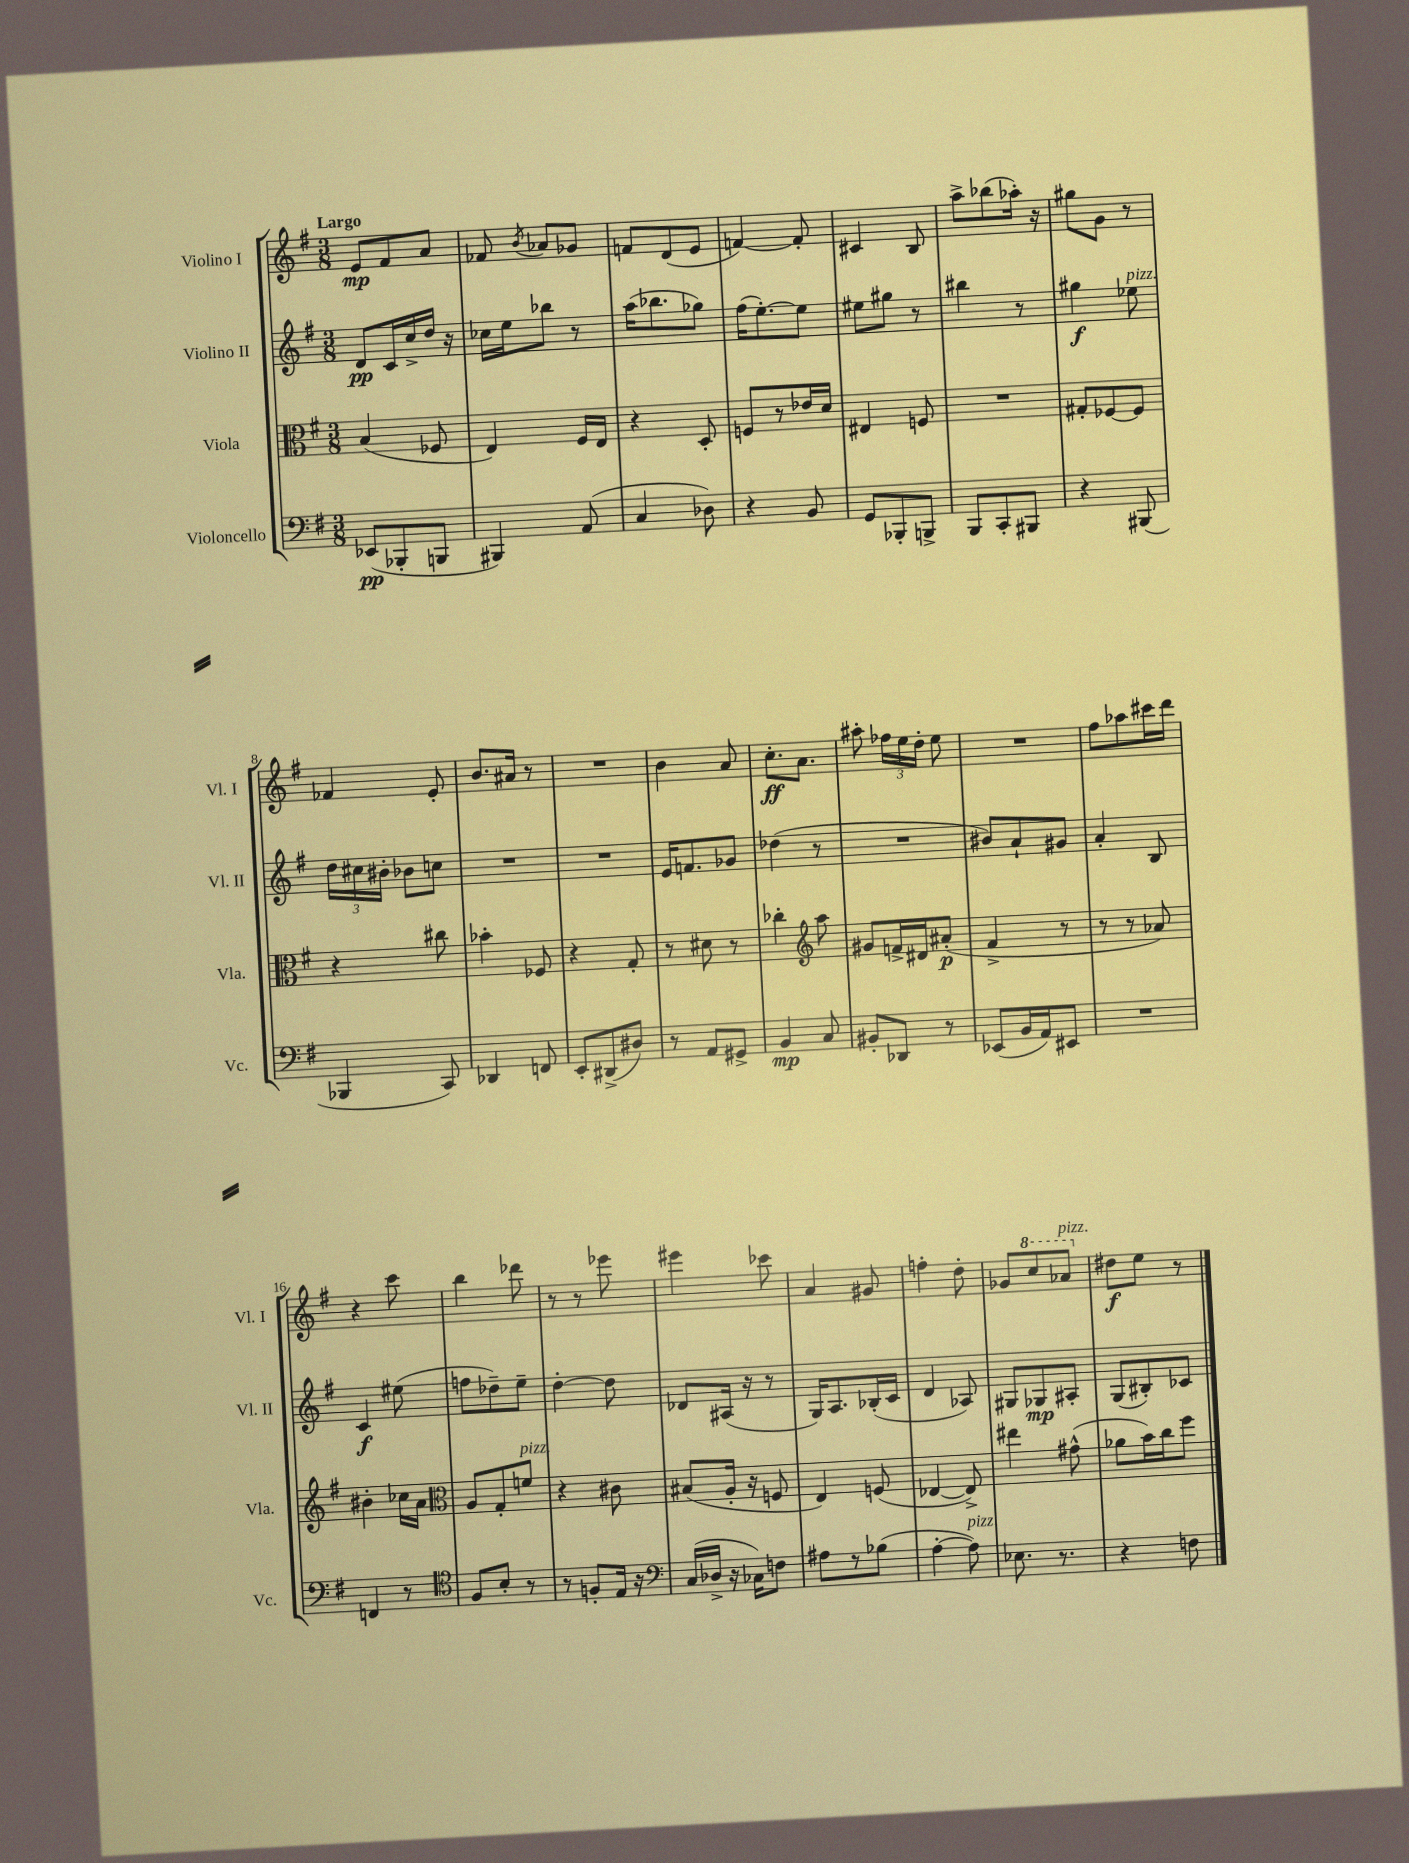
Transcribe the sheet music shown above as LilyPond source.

<<
\new StaffGroup <<
\new Staff = "s0" \with { instrumentName = "Violino I" shortInstrumentName = "Vl. I" } {
    \clef treble \key g \major \numericTimeSignature \time 3/8 \tempo "Largo"
    \autoBeamOff e'8[\mp fis'8 a'8] |
    fes'8 \acciaccatura { b'8 } aes'8[ ges'8] |
    f'8[ d'8( e'8] |
    f'4~) f'8-. |
    cis'4 b8 |
    a''8[-> bes''8( aes''16]-.) r16 |
    gis''8[ g'8] r8 |
    fes'4 e'8-. |
    b'8.[ ais'16] r8 |
    R4. |
    b'4 a'8 |
    c''8.[-.\ff a'8.] |
    ais''8-. \tuplet 3/2 { fes''16[ e''16 d''16]-. } e''8 |
    R4. |
    fis''8[ aes''8 cis'''16 d'''16] |
    r4 c'''8 |
    b''4 des'''8 |
    r8 r8 ees'''8 |
    eis'''4 ces'''8 |
    a'4 gis'8 |
    f''4-. d''8-. |
    ges'8[ \ottava #1 c'''8 aes''8]^\markup { \italic "pizz." } \ottava #0 |
    dis''8[\f e''8] r8 \bar "|." |
}
\new Staff = "s1" \with { instrumentName = "Violino II" shortInstrumentName = "Vl. II" } {
    \clef treble \key g \major \numericTimeSignature \time 3/8
    \autoBeamOff d'8[\pp c'16 c''16-> d''16] r16 |
    ces''16[ e''16 bes''8] r8 |
    a''16[( bes''8. ges''8]) |
    fis''16[( e''8.~-.) e''8] |
    eis''8[ gis''8] r8 |
    bis''4 r8 |
    gis''4\f ees''8^\markup { \italic "pizz." } |
    \tuplet 3/2 { d''16[ cis''16 bis'16]-. } bes'8[ c''8] |
    R4. |
    R4. |
    e'16[ f'8. ges'8] |
    des''4( r8 |
    R4. |
    bis'8[) a'8-! gis'8] |
    a'4-. b8 |
    c'4\f eis''8( |
    f''8[ des''8--) e''8]-- |
    d''4~-. d''8 |
    des'8[ ais16]( r16 r8 |
    g16[) a8. bes16-.( c'16] |
    d'4 aes8) |
    gis8[ ges8\mp ais8]-. |
    g8[( bis8-.) ces'8] \bar "|." |
}
\new Staff = "s2" \with { instrumentName = "Viola" shortInstrumentName = "Vla." } {
    \clef alto \key g \major \numericTimeSignature \time 3/8
    \autoBeamOff b4( fes8 |
    e4) fis16[ e16] |
    r4 d8-. |
    f8[ r8 ees'16 d'16] |
    eis4 f8 |
    R4. |
    gis8[-. fes8~ fes8] |
    r4 cis''8 |
    bes'4-. fes8 |
    r4 g8-. |
    r8 dis'8 r8 |
    ces''4-. \clef treble a''8 |
    gis'8[ f'16-> dis'16 ais'8]-.\p( |
    fis'4-> r8 |
    r8 r8 aes'8) |
    bis'4-. ces''16[ a'16] |
    \clef alto a8[ g8-. f'8]^\markup { \italic "pizz." } |
    r4 cis'8 |
    bis8[( a16]-. r16 f8 |
    e4) f8( |
    ees4~ ees8->) |
    eis''4 gis'8-^( |
    aes'8[ b'16) c''16 fis''8] \bar "|." |
}
\new Staff = "s3" \with { instrumentName = "Violoncello" shortInstrumentName = "Vc." } {
    \clef bass \key g \major \numericTimeSignature \time 3/8
    \autoBeamOff ees,8[\pp( bes,,8-. b,,8] |
    bis,,4) a,8( |
    c4 des8) |
    r4 b,8 |
    g,8[ bes,,8-. b,,8]-> |
    b,,8[ c,8-. bis,,8] |
    r4 bis,,8( |
    bes,,4 c,8) |
    des,4 f,8 |
    e,8[-. dis,8->( dis8]) |
    r8 a,8[ gis,8]-> |
    b,4\mp c8 |
    bis,8[-. des,8] r8 |
    ees,8[( b,16 a,16) eis,8] |
    R4. |
    f,4 r8 |
    \clef tenor fis8[ b8]-. r8 |
    r8 f8[-. e16] r16 |
    \clef bass c16[( des16]-> r16 ces16[) f8] |
    ais8[ r8 bes8]( |
    a4~-. a8^\markup { \italic "pizz." }) |
    ees8. r8. |
    r4 f8 \bar "|." |
}
>>
>>
